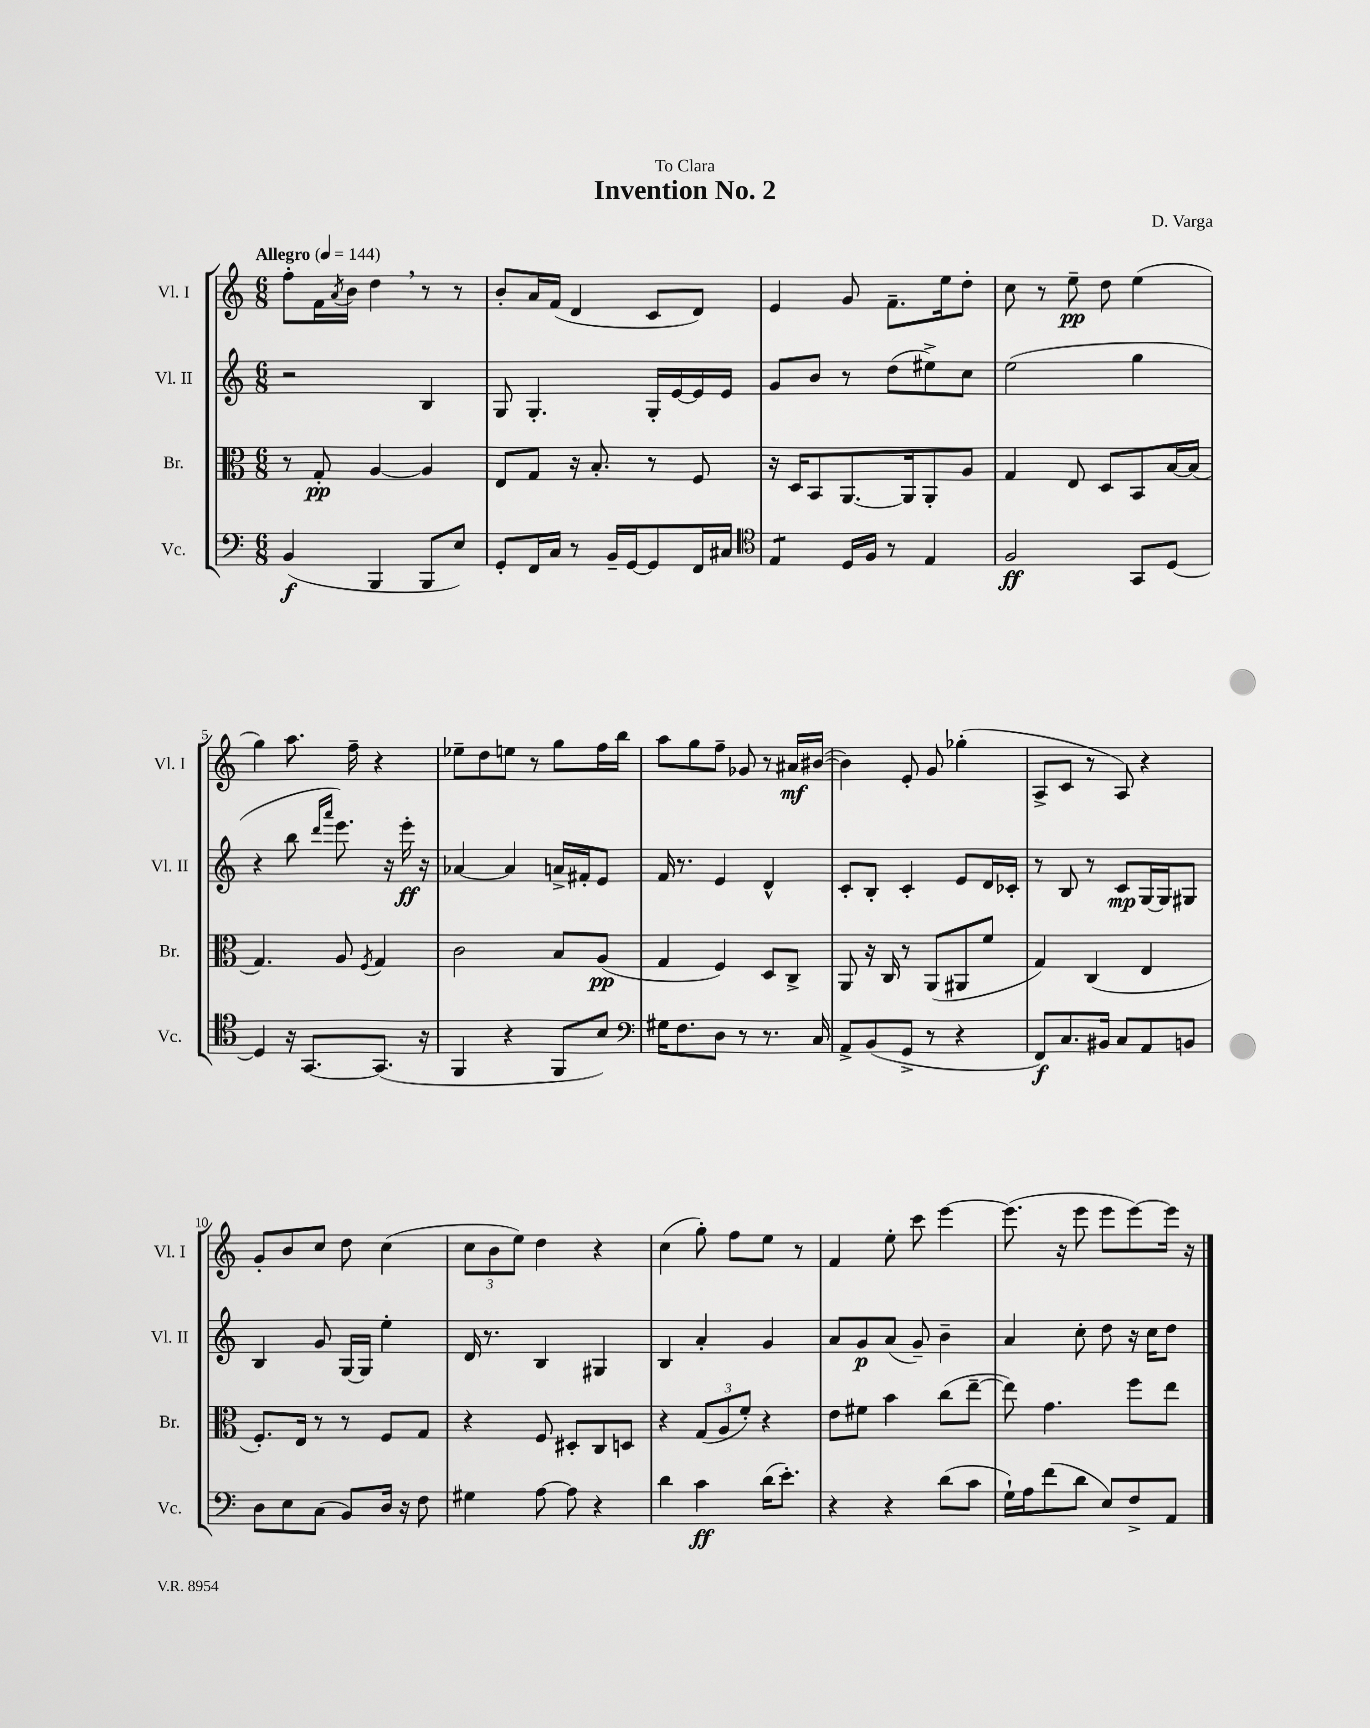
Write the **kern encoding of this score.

**kern	**dynam	**kern	**dynam	**kern	**dynam	**kern	**dynam
*part4	*part4	*part3	*part3	*part2	*part2	*part1	*part1
*staff4	*staff4	*staff3	*staff3	*staff2	*staff2	*staff1	*staff1
*I"Vc.	*	*I"Br.	*	*I"Vl. II	*	*I"Vl. I	*
*I'Vc.	*	*I'Br.	*	*I'Vl. II	*	*I'Vl. I	*
*clefF4	*	*clefC3	*	*clefG2	*	*clefG2	*
*k[]	*	*k[]	*	*k[]	*	*k[]	*
*M6/8	*	*M6/8	*	*M6/8	*	*M6/8	*
*MM144	*	*MM144	*	*MM144	*	*MM144	*
=1	=1	=1	=1	=1	=1	=1	=1
!	!	!	!	!	!	!LO:TX:a:B:t=Allegro	!
(4BB/	f	8r	.	2r	.	8ff'\L	.
.	.	8G'/	pp	.	.	16f\L	.
.	.	.	.	.	.	8qa/	.
.	.	.	.	.	.	16b\JJ	.
4BBB/	.	[4A/	.	.	.	4dd,\	.
8BBB/L	.	4A/]	.	4B/	.	8r	.
8E/J)	.	.	.	.	.	8r	.
=2	=2	=2	=2	=2	=2	=2	=2
8GG'/L	.	8E/L	.	8G/	.	8b'/L	.
16FF/L	.	8G/J	.	4.G'/	.	16a/L	.
16C/JJ	.	.	.	.	.	(16f/JJ	.
8r	.	16r	.	.	.	4d/	.
.	.	8.B'/	.	.	.	.	.
16BB~/LL	.	.	.	.	.	.	.
[16GG/J	.	.	.	.	.	.	.
8GG/]	.	8r	.	16G'/LL	.	8c/L	.
.	.	.	.	[16e/	.	.	.
16FF/L	.	8F/	.	16e/]	.	8d/J)	.
16C#X/JJ	.	.	.	16e/JJ	.	.	.
=3	=3	=3	=3	=3	=3	=3	=3
*clefC4	*	*	*	*	*	*	*
*tremolo	*	*	*	*	*	*	*
8E/L	.	16r	.	8g/L	.	4e/	.
.	.	16D/KL	.	.	.	.	.
8E/J	.	8BB/	.	8b/J	.	.	.
*Xtremolo	*	*	*	*	*	*	*
16D/LL	.	[8.AA/	.	8r	.	8g/	.
16F/JJ	.	.	.	.	.	.	.
8r	.	.	.	(8dd\L	.	8.f~\L	.
.	.	16AA/k]	.	.	.	.	.
4E/	.	8AA'/	.	8ee#X^\)	.	.	.
.	.	.	.	.	.	16ee\k	.
.	.	8A/J	.	8cc\J	.	8dd'\J	.
=4	=4	=4	=4	=4	=4	=4	=4
2F/	ff	4G/	.	(2ee\	.	8cc\	.
.	.	.	.	.	.	8r	.
.	.	8E/	.	.	.	8ee~\	pp
.	.	8D/L	.	.	.	8dd\	.
8GG/L	.	8BB/	.	4gg\	.	(4ee\	.
[8D/J	.	[16B/L	.	.	.	.	.
.	.	(16B/JJ]	.	.	.	.	.
!!LO:LB:g=z
=5	=5	=5	=5	=5	=5	=5	=5
4D/]	.	4.G/)	.	4r	.	4gg\)	.
16r	.	.	.	8bb\	.	8.aa\	.
[8.GG/L	.	.	.	.	.	.	.
.	.	.	.	16qqddd/LL	.	.	.
.	.	.	.	16qqaaa/JJ	.	.	.
.	.	8A/	.	8.eee\)	.	.	.
.	.	.	.	.	.	16ff~\	.
.	.	8qF/	.	.	.	.	.
(8.GG/J]	.	4G/	.	.	.	4r	.
.	.	.	.	16r	.	.	.
.	.	.	.	16eee'\	ff	.	.
16r	.	.	.	16r	.	.	.
=6	=6	=6	=6	=6	=6	=6	=6
4FF/	.	2c\	.	[4a-X/	.	8ee-X~\L	.
.	.	.	.	.	.	8dd\	.
4r	.	.	.	4a-/]	.	8een\J	.
.	.	.	.	.	.	8r	.
8FF/L	.	8B/L	.	16an^/LL	.	8gg\L	.
.	.	.	.	16f#X'/J	.	.	.
8B/J)	.	(8A/J	pp	8e/J	.	16ff\L	.
.	.	.	.	.	.	16bb\JJ	.
=7	=7	=7	=7	=7	=7	=7	=7
*clefF4	*	*	*	*	*	*	*
16G#X\KL	.	4G/	.	16f/	.	8aa\L	.
8.F\	.	.	.	8.r	.	.	.
.	.	.	.	.	.	8gg\	.
8D\J	.	4F/)	.	4e/	.	8ff~\J	.
8r	.	.	.	.	.	8g-X/	.
8.r	.	8D/L	.	4d^^/	.	8r	.
.	.	8C^/J	.	.	.	16a#X/LL	mf
16C/	.	.	.	.	.	([16b#X/JJ	.
=8	=8	=8	=8	=8	=8	=8	=8
8AA^/L	.	8AA/	.	8c'/L	.	4b#\])	.
(8BB/	.	16r	.	8B'/J	.	.	.
.	.	16C/	.	.	.	.	.
8GG^/J	.	8r	.	4c'/	.	8e'/	.
8r	.	(8AA/L	.	.	.	8g/	.
4r	.	8AA#X/	.	8e/L	.	(4gg-X'\	.
.	.	8f/J	.	16d/L	.	.	.
.	.	.	.	16c-X'/JJ	.	.	.
=9	=9	=9	=9	=9	=9	=9	=9
8FF/L)	f	4G/)	.	8r	.	8A^/L	.
8.C/	.	.	.	8B/	.	8c/J	.
.	.	(4C/	.	8r	.	8r	.
16BB#X/Jk	.	.	.	.	.	.	.
8C/L	.	.	.	8c/L	mp	8A/)	.
8AA/	.	4E/	.	[16G/L	.	4r	.
.	.	.	.	16G/J]	.	.	.
8BBn/J	.	.	.	8G#X/J	.	.	.
!!LO:LB:g=z
=10	=10	=10	=10	=10	=10	=10	=10
8D\L	.	8.F'/L)	.	4B/	.	8g'/L	.
8E\	.	.	.	.	.	8b/	.
.	.	16E/Jk	.	.	.	.	.
(8C\J	.	8r	.	8g/	.	8cc/J	.
8BB/L)	.	8r	.	[16G/LL	.	8dd\	.
.	.	.	.	16G/JJ]	.	.	.
16D/Jk	.	8F/L	.	4ee'\	.	(4cc\	.
16r	.	.	.	.	.	.	.
8F\	.	8G/J	.	.	.	.	.
=11	=11	=11	=11	=11	=11	=11	=11
4G#X\	.	4r	.	16d/	.	12cc\L	.
.	.	.	.	8.r	.	.	.
.	.	.	.	.	.	12b\	.
.	.	.	.	.	.	12ee\J)	.
[8A\	.	8F/	.	4B/	.	4dd\	.
8A\]	.	8D#X'/L	.	.	.	.	.
4r	.	8C/	.	4G#X/	.	4r	.
.	.	8Dn/J	.	.	.	.	.
=12	=12	=12	=12	=12	=12	=12	=12
4d\	.	4r	.	4B/	.	(4cc\	.
4c\	ff	(12G/L	.	4a'/	.	8gg'\)	.
.	.	12A/	.	.	.	.	.
.	.	.	.	.	.	8ff\L	.
.	.	12f'/J)	.	.	.	.	.
(16d\KL	.	4r	.	4g/	.	8ee\J	.
8.e'\J)	.	.	.	.	.	.	.
.	.	.	.	.	.	8r	.
=13	=13	=13	=13	=13	=13	=13	=13
4r	.	8e\L	.	8a/L	.	4f/	.
.	.	8f#X\J	.	8g/	p	.	.
4r	.	4b\	.	(8a/J	.	8ee'\	.
.	.	.	.	8g~/)	.	8ccc\	.
(8d\L	.	(8cc\L	.	4b~\	.	[4eee\	.
8c\J	.	[8ee~\J	.	.	.	.	.
=14	=14	=14	=14	=14	=14	=14	=14
16G`\LL)	.	8ee\])	.	4a/	.	(8.eee\]	.
16A\J	.	.	.	.	.	.	.
(8f\	.	4.g\	.	.	.	.	.
.	.	.	.	.	.	16r	.
8d\J	.	.	.	8cc'\	.	8eee\	.
8E/L)	.	.	.	8dd\	.	8eee\L	.
8F^/	.	8ff\L	.	16r	.	[8eee\)	.
.	.	.	.	16cc\KL	.	.	.
8AA/J	.	8ee\J	.	8dd\J	.	16eee\Jk]	.
.	.	.	.	.	.	16r	.
==	==	==	==	==	==	==	==
*-	*-	*-	*-	*-	*-	*-	*-
